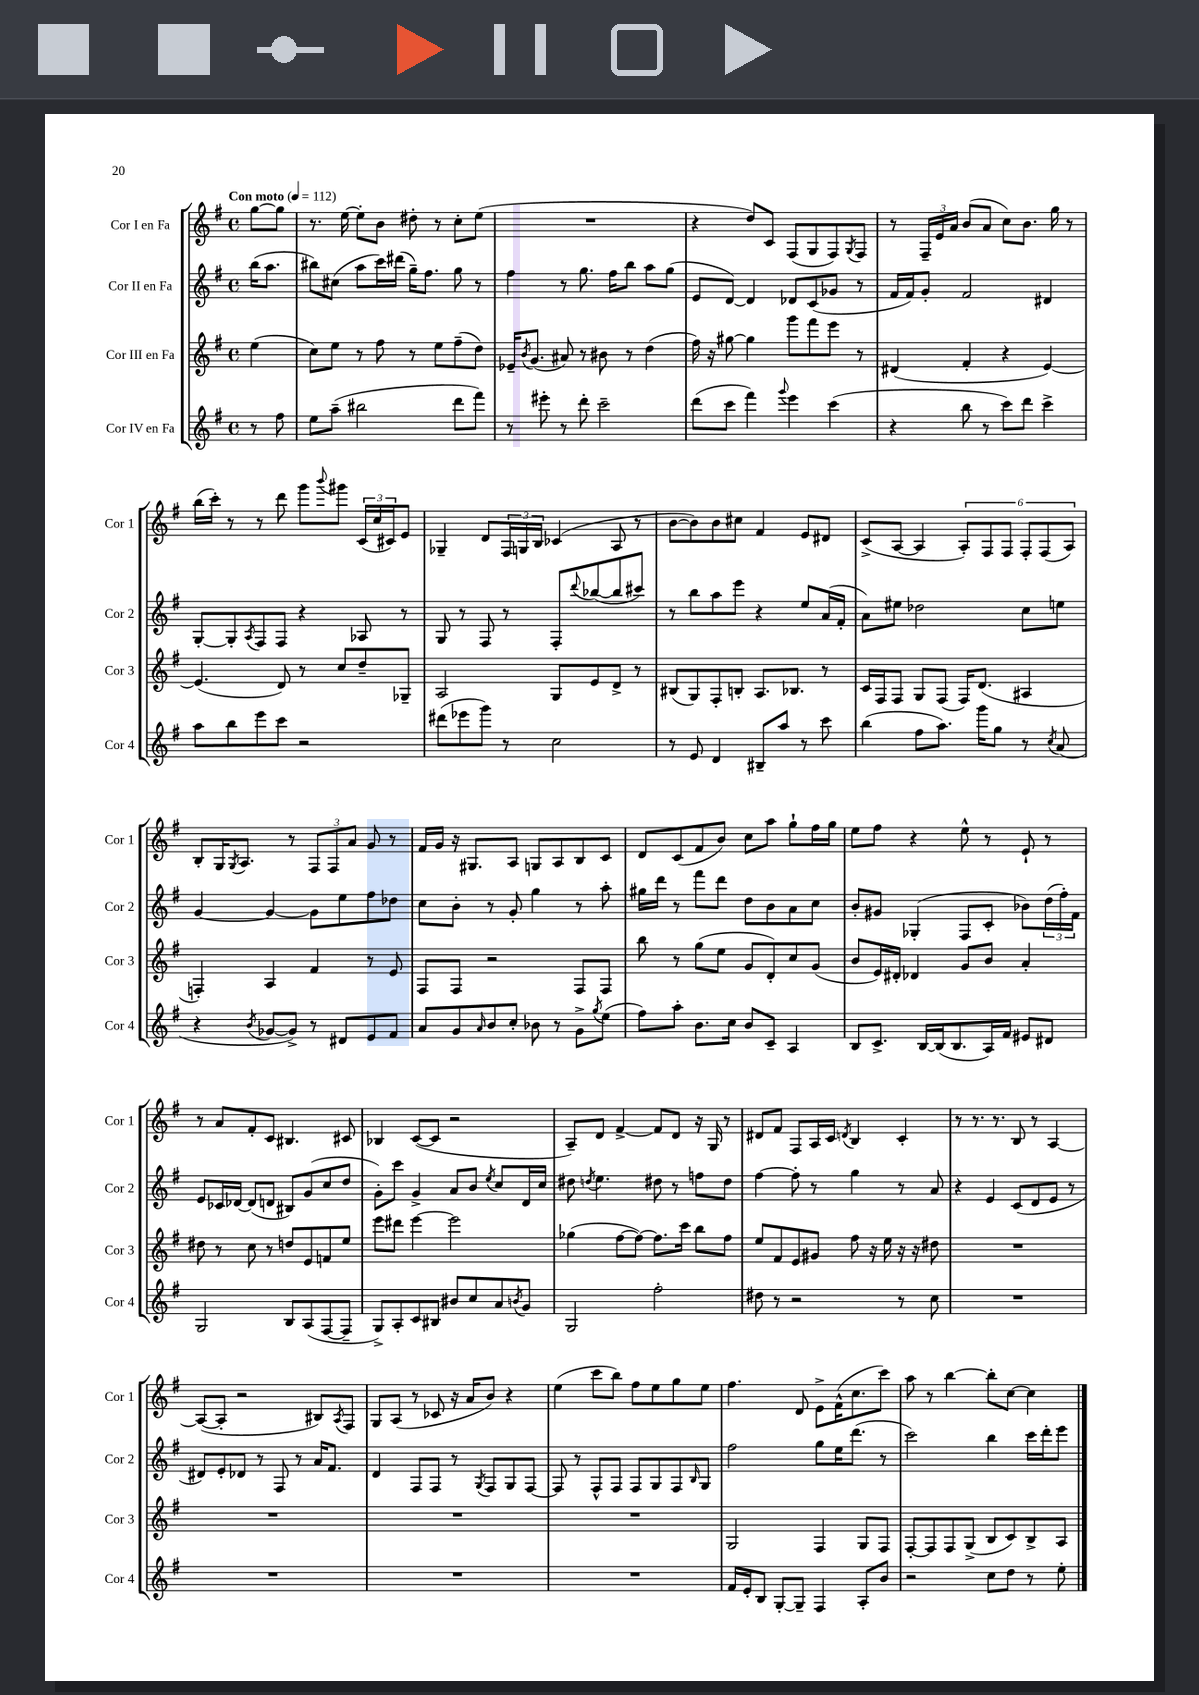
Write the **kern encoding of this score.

**kern	**kern	**kern	**kern
*staff4	*staff3	*staff2	*staff1
*clefG2	*clefG2	*clefG2	*clefG2
*k[f#]	*k[f#]	*k[f#]	*k[f#]
*M4/4	*M4/4	*M4/4	*M4/4
*met(c)	*met(c)	*met(c)	*met(c)
*MM112	*MM112	*MM112	*MM112
8r	(4ee	(16bb	[8gg
.	.	8.aa	.
8ff#	.	.	8gg]
=	=	=	=
8ee	8cc)	8bb#)	8.r
(8aa~	8ee	(8cc#	.
.	.	.	[16ee
2bb#	8r	8aa	8ee']
.	8ff#	16ccc)	8b
.	.	(16ddd#	.
.	8r	16gg~)	8dd#'
.	.	8.ff#	.
.	8ee	.	8r
8ddd	(8ff#~	8gg	8cc'
8fff#)	8dd)	8r	(8ee
=	=	=	=
8r	16e-~	4ff#	1r
.	8qb	.	.
.	(8.g	.	.
8eee#'	.	.	.
8r	8a#)	8r	.
8ddd'	8r	8.gg	.
2ccc~	8b#	.	.
.	.	16ff#	.
.	8r	8bb	.
.	(4dd	8aa	.
.	.	(8gg	.
=	=	=	=
(8ddd	16ff#)	8e	4r
.	16r	.	.
8ccc	[8gg#	[8d)	.
4fff#)	4gg#]	4d]	8dd)
.	.	.	8c
8qqggg	.	.	.
4eee	8ggg	8d-	(8F#
.	8fff#	(8c	8G
(4ccc	8eee	8g-	8F#)
.	.	.	8qG
.	8r	8r	8F#
=	=	=	=
4r	(4d#	16f#	8r
.	.	16f#)	.
.	.	8g'	24F#~
.	.	.	24e
.	.	.	24a
8bb	4f#'	2f#	(8b
8r	.	.	8a
8ccc)	4r	.	8cc)
8ddd	.	.	8.b
4ccc^	[4e)	4d#	.
.	.	.	16gg
.	.	.	8r
=	=	=	=
8aa	(4.e]	[8G'	(16bb
.	.	.	16ccc')
8bb	.	8G']	8r
.	.	8qA	.
8eee	.	8F#	8r
8ccc	8d)	8F#	8ddd
2r	8r	4r	8ggg
.	.	.	8qqbbb
.	8cc	.	8ggg#
.	8dd~	8A-	(24c
.	.	.	24cc
.	.	.	24c#)
.	8G-~	8r	8e
=	=	=	=
(8ddd#	2A	8G	4G-~
8eee-	.	8r	.
8ggg)	.	8F#	8d
8r	.	8r	24F#
.	.	.	24G
.	.	.	24B
2cc	8G	8F#'	(4c-
.	.	8qqddd	.
.	8e	([8bb-	.
.	8d^	8bb-]	8A
.	8r	8ccc#)	8r
=	=	=	=
8r	(8B#	8r	[8b
8e	8G)	8bb	8b])
4d	8F#'	8aa	8b
.	8B'	8eee	8cc#
8B#~	8.A	4r	4f#
8aa	.	.	.
.	8.B-	.	.
8r	.	8ee	8e
8ccc	8r	(16a	8d#
.	.	16f#'	.
=	=	=	=
(4bb	16c	8a)	(8c^
.	16F#	.	.
.	8F#	8ee#	[8A
8ff#	8G	2dd-	4A]
8.aa)	(8F#	.	.
.	16F#)	.	12A')
16ggg	(8.d	.	.
.	.	.	12F#
8gg	.	.	.
.	.	.	12F#
8r	4A#	8cc	12F#'
.	.	.	(12F#
8qcc	.	.	.
(8a	.	8ee	.
.	.	.	12A)
=	=	=	=
4r	4F')	[4g	8B'
.	.	.	16G
.	.	.	8qG
.	.	.	8.A
8qb	.	.	.
[8g-	4A	4g_	.
8g-^])	.	.	8r
8r	4f#	8g]	12F#
.	.	.	12F#
8d#	.	8ee	.
.	.	.	12a
8e	8r	8ff#	8g
8f#	8e	8dd-	8r
=	=	=	=
8a	8F#	8cc	16f#
.	.	.	16g
8g	8F#	8b'	16r
.	.	.	8.G#
16qqa	.	.	.
8b	2r	8r	.
8cc'	.	8g'	8A
8b-	.	4gg	8G
8r	.	.	8A
8g^	8F#	8r	8B
8qgg	.	.	.
(8ee	8F#	8aa'	8c
=	=	=	=
8ff#)	8bb	16gg#	8d
.	.	16ddd	.
8aa'	8r	8r	(8c
8.b	(8gg	8fff#	8f#
.	8ee	8ddd	8b)
16cc	.	.	.
8b	8g	8dd	8cc
8c~	8d')	8b	8aa
4A	8cc	8a	8gg`
.	(8g	8cc	16ff#
.	.	.	16gg
=	=	=	=
8B	8b	8b'	8ee
8.c^	16e)	8g#	8ff#
.	16d#'	.	.
.	4d-	(4G-'	4r
[16B	.	.	.
(16B]	.	.	.
8.B	.	.	.
.	8g	8F#	8ee^^
16A)	8b	8c'	8r
16f#	.	.	.
8e#	4a'	8b-)	8e`
8d#	.	(24dd	8r
.	.	24ff#')	.
.	.	24f#	.
=	=	=	=
2G	8dd#	8e	8r
.	8r	16c-	8a
.	.	[16d-	.
.	8cc	(8d-]	8f#'
.	8r	8d	8c
8B	8dd	8B#)	4.B#
(8A	8e	(8g	.
[8F#	8f	8cc	.
8F#~]	8ee	8dd	8c#
=	=	=	=
8G^)	8eee	8g')	4B-
8A'	8ddd#	8ccc	.
8c	[4eee	4g^	([8c
8B#	.	.	8c]
8b#	2eee]	8a	2r
8cc	.	8b	.
.	.	8qee	.
8a	.	8cc	.
8qb	.	.	.
8g	.	16d	.
.	.	16cc	.
=	=	=	=
2G	(4gg-	8dd#	8A~)
.	.	8qdd	.
.	.	4.ee	8d
.	[8ff#	.	[4f#^
.	8ff#_)	.	.
2ff#'	8.ff#]	8dd#	8f#]
.	.	8r	8d
.	16ccc	.	.
.	8bb	8ff	16r
.	.	.	16G
.	8ff#	8dd#	8r
=	=	=	=
8dd#	8ee	[4ff#	8d#
8r	8f#	.	8f#
2r	8e	8ff#']	8F#
.	8g#	8r	16A
.	.	.	16c
.	.	.	8qd
.	8ff#	4gg	4B
.	16r	.	.
.	16ee	.	.
8r	16r	8r	4c'
.	16r	.	.
8cc	8dd#	8a	.
=	=	=	=
1r	1r	4r	8r
.	.	.	8.r
.	.	4e	.
.	.	.	8.r
.	.	(8c	8B
.	.	8d	8r
.	.	8e	[4A
.	.	8r	.
=	=	=	=
1r	1r	8d#)	(8A_
.	.	8e'	8A']
.	.	8d-	2r
.	.	8r	.
.	.	8F#	.
.	.	8r	.
.	.	16a	8B#)
.	.	8.f#	.
.	.	.	8qA
.	.	.	8F#
=	=	=	=
1r	1r	4d	8G
.	.	.	(8A
.	.	8F#	8r
.	.	8F#	8c-
.	.	8r	16r
.	.	.	16a
.	.	8qG	.
.	.	8F#	8b)
.	.	8G	4r
.	.	[8F#	.
=	=	=	=
1r	1r	8F#]	(4ee
.	.	8r	.
.	.	8F#^^	8ccc
.	.	8F#	8bb)
.	.	8F#	8ff#
.	.	8G	8ee
.	.	8F#	8gg
.	.	16qqB	.
.	.	8G	8ee
=	=	=	=
16f#	2G	2ff#	4.ff#
16e'	.	.	.
8B	.	.	.
[8G'	.	.	.
8G~]	.	.	8d
4F#	4F#	8gg	8e^
.	.	16ee	(16f#^^
.	.	(8.ddd	8.cc
8A'	8G	.	.
8b	8F#	8r	8ccc)
=	=	=	=
2r	[8F#'	2ccc)	8aa
.	8F#]	.	8r
.	8F#	.	[4bb
.	(8G^	.	.
8cc	8B	4bb	8bb']
8dd	8c)	.	[8cc
8r	8B^	16ccc	4cc]
.	.	16ddd'	.
8ee'	8A	8eee	.
==	==	==	==
*-	*-	*-	*-
